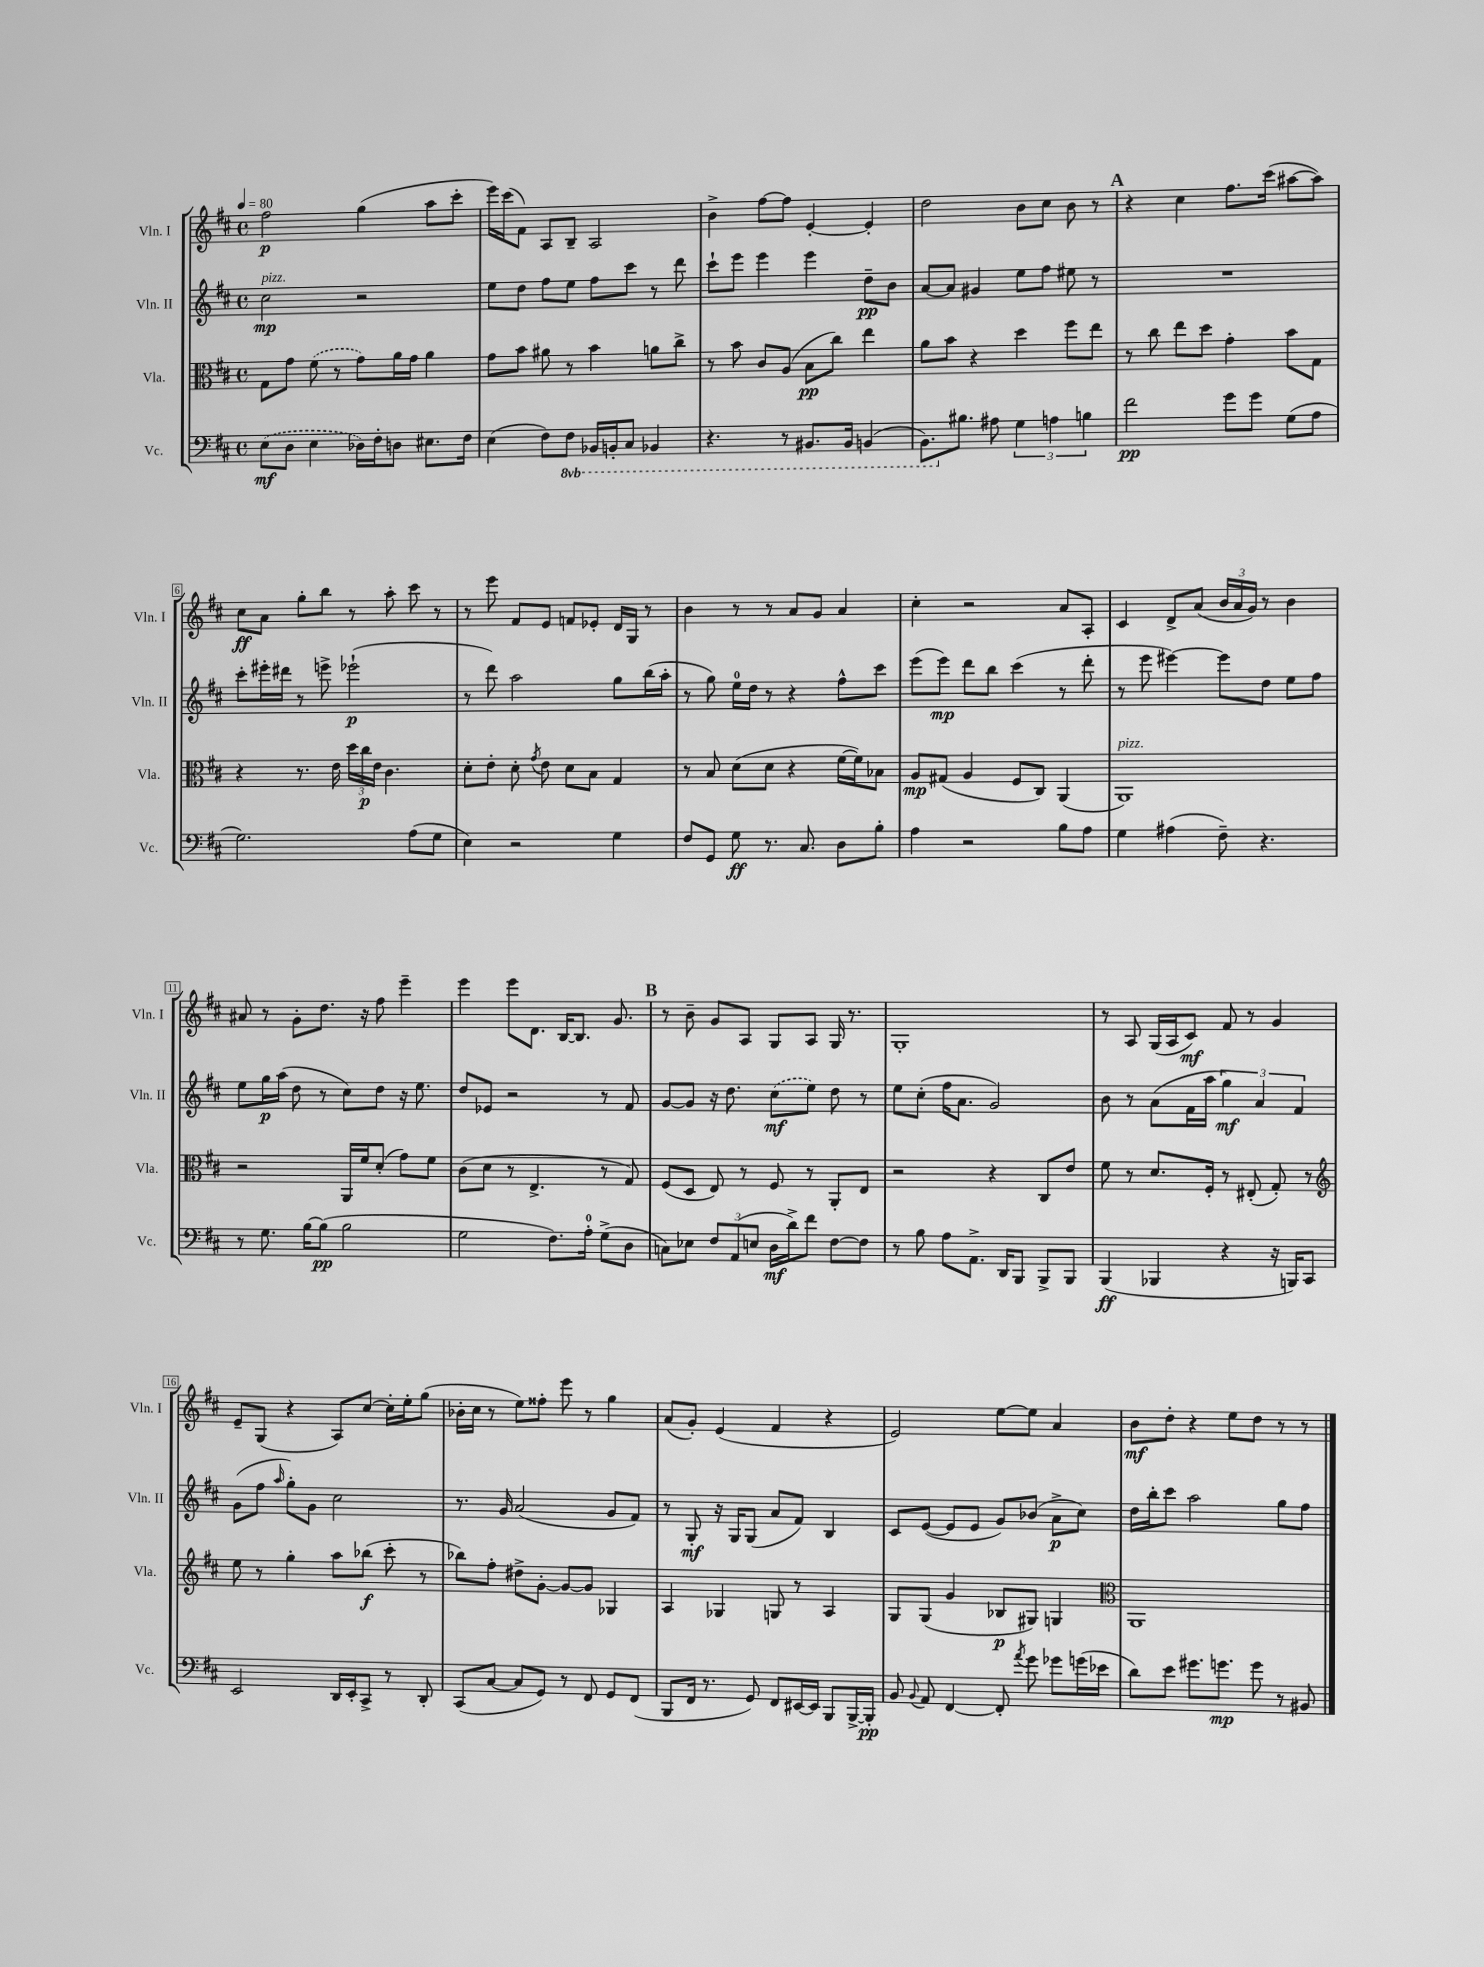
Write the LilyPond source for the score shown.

<<
\new StaffGroup <<
\new Staff = "s0" \with { instrumentName = "Vln. I" shortInstrumentName = "Vln. I" } {
    \clef treble \key d \major \defaultTimeSignature \time 4/4 \tempo 4 = 80
    \autoBeamOff fis''2\p g''4( a''8[ cis'''8]-. |
    e'''16[) cis'''16( fis'8]) a8[ b8]-- a2 |
    b'4-> fis''8[~ fis''8] e'4~-. e'4-. |
    d''2 b'8[ cis''8] b'8 r8 |
    \mark \markup { \bold "A" } r4 cis''4 fis''8.[ cis'''16]( ais''8[~ ais''8]) |
    cis''8[\ff a'8] g''8[-. b''8] r8 a''8-. cis'''8 r8 |
    r8 e'''8 fis'8[ e'8] f'8[ ees'8]-. d'16[ g16] r8 |
    b'4 r8 r8 a'8[ g'8] a'4 |
    cis''4-. r2 a'8[ a8]-. |
    cis'4 d'8[-> a'8]( \tuplet 3/2 { b'16[ a'16 g'16]) } r8 b'4 |
    ais'8 r8 g'8[-. d''8.] r16 fis''8 e'''4-- |
    e'''4 e'''8[ d'8.] b16[~ b8.] g'8. |
    \mark \markup { \bold "B" } r8 b'8-- g'8[ a8] g8[ a8] g16 r8. |
    g1-. |
    r8 a8 g16[( a16 cis'8]\mf) fis'8 r8 g'4 |
    e'8[-- g8]( r4 a8[) cis''8]~ cis''16[-. e''16-. g''8]( |
    bes'16[-. cis''16] r8 e''8[) fisis''8]-. e'''8 r8 g''4 |
    a'8[( g'8]-.) e'4( fis'4 r4 |
    e'2) e''8[~ e''8] a'4 |
    b'8[\mf d''8]-. r4 e''8[ d''8] r8 r8 \bar "|." |
}
\new Staff = "s1" \with { instrumentName = "Vln. II" shortInstrumentName = "Vln. II" } {
    \clef treble \key d \major \defaultTimeSignature \time 4/4
    \autoBeamOff cis''2\mp^\markup { \italic "pizz." } r2 |
    e''8[ d''8] fis''8[ e''8] fis''8[ cis'''8] r8 d'''8 |
    cis'''8[-! e'''8] e'''4 e'''4 d''8[--\pp b'8] |
    a'8[~ a'8] gis'4 e''8[ fis''8] eis''8 r8 |
    \mark \markup { \bold "A" } R1 |
    cis'''8[-. eis'''16-. dis'''16] r8 e'''8-> ees'''2-!\p( |
    r8 d'''8) a''2 g''8[ b''16( a''16]-. |
    r8 g''8) e''16[-0 d''16] r8 r4 fis''8[-^ cis'''8] |
    e'''8[( e'''8]\mp) d'''8[ b''8] cis'''4( r8 d'''8-. |
    r8 e'''8 eis'''4~) eis'''8[ d''8] e''8[ fis''8] |
    e''8[ g''16\p a''16]( d''8 r8 cis''8[) d''8] r16 e''8. |
    d''8[ ees'8] r2 r8 fis'8 |
    \mark \markup { \bold "B" } g'8[~ g'8] r16 d''8. \once \slurDashed cis''8[\mf( e''8]) d''8 r8 |
    e''8[ cis''8]-.( fis''16[ a'8.] g'2) |
    b'8 r8 a'8[( fis'16 a''16] \tuplet 3/2 { g''4\mf) a'4 fis'4 } |
    g'8[( fis''8] \grace { a''16 } g''8[-.) g'8] cis''2 |
    r8. g'16 a'2( g'8[ fis'8]) |
    r8 g8-.\mf r16 g16[ g8]( a'8[ fis'8]) b4 |
    cis'8[ e'8]~( e'8[ e'8] g'8[) bes'8]( a'8[->\p cis''8]) |
    d''16[ b''16-. cis'''8] a''2 g''8[ fis''8] \bar "|." |
}
\new Staff = "s2" \with { instrumentName = "Vla." shortInstrumentName = "Vla." } {
    \clef alto \key d \major \defaultTimeSignature \time 4/4
    \autoBeamOff g8[ g'8] \once \slurDashed fis'8( r8 g'8[) a'16 g'16] a'4 |
    g'8[ b'8] ais'8 r8 b'4 a'8[ cis''8]-> |
    r8 b'8 cis'8[ a8]( b8[\pp cis''8]) e''4 |
    a'8[ b'8] r4 d''4 fis''8[ e''8] |
    \mark \markup { \bold "A" } r8 cis''8 e''8[ d''8] g'4-. b'8[ g8] |
    r4 r8. e'16 \tuplet 3/2 { d''16[ cis''16\p e'16] } cis'4. |
    d'8[-. e'8]-. d'8-. \acciaccatura { g'8 } e'8 d'8[ b8] g4 |
    r8 b8 d'8[( d'8] r4 fis'16[~ fis'16) bes8] |
    a8[\mp gis8]( a4 fis8[ cis8]) a,4( |
    a,1^\markup { \italic "pizz." }) |
    r2 a,16[ fis'16 d'8]-.( g'8[) fis'8] |
    cis'8[( d'8] r8 e4.-> r8 g8) |
    \mark \markup { \bold "B" } fis8[( d8] e8) r8 fis8 r8 a,8[-. e8] |
    r2 r4 cis8[ e'8] |
    fis'8 r8 d'8.[ fis16]-. r8 eis8-.( g8-.) r8 |
    \clef treble e''8 r8 g''4-. a''8[ bes''8]\f( cis'''8-. r8 |
    bes''8[) fis''8]-. dis''8[-> g'8]~-. g'8[~ g'8] ges4 |
    a4 ges4 g8 r8 a4 |
    g8[ g8]( g'4 bes8[\p gis8]) g4 |
    \clef alto a,1 \bar "|." |
}
\new Staff = "s3" \with { instrumentName = "Vc." shortInstrumentName = "Vc." } {
    \clef bass \key d \major \defaultTimeSignature \time 4/4 \set Staff.ottavationMarkups = #ottavation-simple-ordinals
    \autoBeamOff \once \slurDashed e8[\mf( d8] e4 des16[) fis16-. d8] eis8.[ fis16] |
    e4( fis8[) \ottava #-1 fis,8] bes,,16[ b,,16-. cis,8] bes,,4 |
    r4. r8 bis,,8.[ bis,,16] b,,4( |
    b,,8.[) \ottava #0 bis8.] ais8 \tuplet 3/2 { g4 a4 b4 } |
    \mark \markup { \bold "A" } fis'2\pp g'8[ g'8] g8[( a8] |
    g2.) a8[( g8] |
    e4) r2 g4 |
    fis8[ g,8] g8\ff r8. cis8. d8[ b8]-. |
    a4 r2 b8[ a8] |
    g4 ais4( fis8--) r4. |
    r8 g8. b16[~ b8]\pp( b2 |
    g2 fis8.[) a16]-0-. g8[->( d8] |
    \mark \markup { \bold "B" } c8[) ees8] \tuplet 3/2 { fis8[ a,8( e8] } d16[\mf d'16->) fis'8] fis8[~ fis8] |
    r8 b8 a8[ a,8.]-> d,16[ b,,8] b,,8[-> b,,8] |
    b,,4\ff( bes,,4 r4 r16 b,,16[) cis,8] |
    e,2 d,16[ e,16-. cis,8]-> r8 d,8-. |
    cis,8[( cis8]~ cis8[ g,8]) r8 fis,8 g,8[ fis,8]( |
    b,,8[ fis,16] r8. g,8) fis,8[ eis,16~ eis,16] b,,8[ b,,16~-> b,,16]-.\pp |
    b,8 \appoggiatura { b,8 } a,8 fis,4~ fis,8-. \acciaccatura { a'8 } g'8 ges'8[ g'16( ees'16] |
    d'8[) e'8] gis'8.[ g'8.]\mp g'8 r8 bis,8 \bar "|." |
}
>>
>>
\layout { \context { \Score \override BarNumber.stencil = #(make-stencil-boxer 0.1 0.3 ly:text-interface::print) } }
